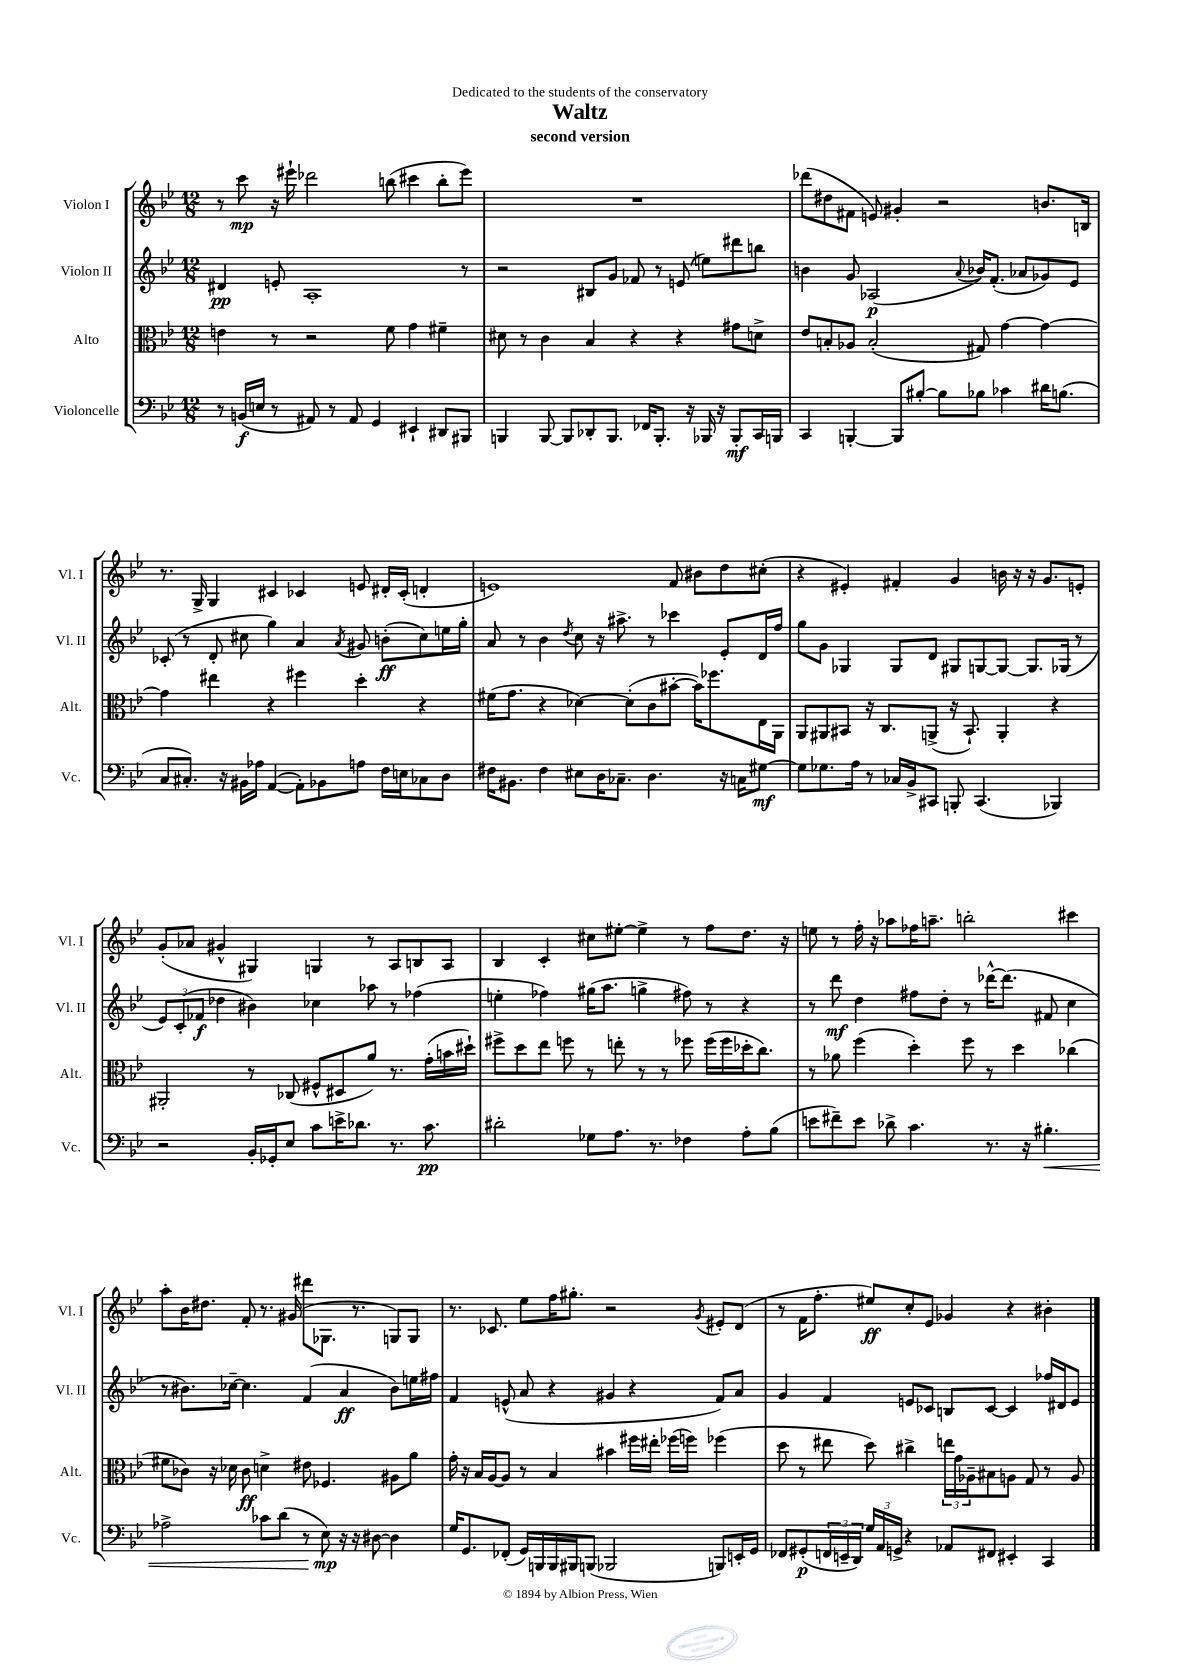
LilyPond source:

\header { title = "Waltz" subtitle = "second version" dedication = "Dedicated to the students of the conservatory" }
<<
\new StaffGroup <<
\new Staff = "s0" \with { instrumentName = "Violon I" shortInstrumentName = "Vl. I" } {
    \clef treble \key bes \major \numericTimeSignature \time 12/8
    r8 c'''8\mp r16 eis'''16-! des'''2 b''8( cis'''4 b''8-. eis'''8) |
    R1. |
    des'''8( dis''8 fis'8 e'8) gis'4-. r2 b'8. b16 |
    r8. g16-> g4 cis'4 ces'4 e'8 dis'16-. ces'16-.( d'4-. |
    e'1) f'8 bis'8 d''8 cis''8-.( |
    r4 eis'4-.) fis'4-. g'4 b'16 r16 r16 g'8. e'8-. |
    g'8-.( aes'8 gis'4-^ gis4) g4 r8 a8 b8 a8 |
    bes4 c'4-. cis''8 eis''8~-. eis''4-> r8 f''8 d''8. r16 |
    e''8 r8 f''16-. r16 aes''8 fes''16 a''8.-- b''2-. cis'''4 |
    a''8-. bes'16 dis''8. f'8-. r8. gis'16( dis'''8 ges8. r8. g8) g8 |
    r8. ces'8. ees''8 f''16 gis''8.-. r2 \acciaccatura { g'8 } eis'8-. d'8( |
    r8 f'16 f''8.-. eis''8\ff) c''8-. ees'8 ges'4 r4 bis'4-. \bar "|." |
}
\new Staff = "s1" \with { instrumentName = "Violon II" shortInstrumentName = "Vl. II" } {
    \clef treble \key bes \major \numericTimeSignature \time 12/8
    dis'4\pp e'8-. a1-. r8 |
    r2 bis8 g'8 fes'8 r8 e'8( e''8) dis'''8 b''8 |
    b'4 g'8 aes2\p( \appoggiatura { a'8 } bes'16) f'8.-.( aes'8 ges'8) ees'8 |
    ces'8-.( r8 d'8-. cis''8 g''4) a'4 \acciaccatura { a'8 } gis'8 b'8-.\ff( cis''8) e''16 g''16-. |
    a'8 r8 bes'4 \acciaccatura { d''8 } c''8 r16 ais''8.-> r8 ces'''4 ees'8-. d'16 f''16 |
    g''8 g'8 ges4 ges8 d'8 gis8 g8~ g8~ g8. ges16( r8 |
    \tuplet 3/2 { ees'8) c'8-.( fes'8\f } des''4 bis'4) ces''4 aes''8 r8 fes''4( |
    e''4-. fes''4) gis''16( a''8. g''4-> fis''8) r8 r4 |
    r8 d'''8\mf d''4 fis''8 d''8-. r8 des'''16~-^ des'''8.( fis'8 c''4 |
    r8 bis'8.) ces''16~-- ces''4. f'4( a'4\ff bis'8) e''16 fis''16 |
    f'4 e'8-^( a'8 r4 gis'4 r4 f'8) a'8 |
    g'4 f'4 e'8 ces'8 b8 ces'8~ ces'4 fes''16 dis'16 e'8 \bar "|." |
}
\new Staff = "s2" \with { instrumentName = "Alto" shortInstrumentName = "Alt." } {
    \clef alto \key bes \major \numericTimeSignature \time 12/8
    e'4 r8 r2 f'8 g'4 fis'4-- |
    dis'8 r8 c'4 bes4 r4 r4 gis'8 d'8-> |
    ees'8 b8-. aes8 b2-.( gis8) g'4~ g'4~ |
    g'4 eis''4 r4 fis''4 d''4-. r4 |
    fis'16( g'8. r4 des'4~) des'8-.( c'8 bis'8~-. bis'16) fes''8. ees16 a,16 |
    a,8 ais,8 bis,8 r16 c8. a,8->( r16 bis,8.-!) a,4-. r4 |
    ais,2-. r8 ces8( fis8-^ dis8 a'8) r8. g'16-.( b'16 dis''16-!) |
    fis''8-> d''8 ees''8 f''8 r8 e''8-. r8 r8 fes''8 fes''16( fes''16 des''16-. c''8.) |
    r8 aes'8 f''4( d''4-.) f''8 r8 d''4 ces''4( |
    fis'8 ces'8) r16 des'16 ces'8\ff d'4-> eis'8 fes4. ais8 a'8 |
    g'16-. r16 bes16 a16~ a8 r8 bes4 bis'4 fis''16 eis''16-. fes''16( f''16) fes''4( |
    d''8 r8 eis''8 d''8) cis''4-> \tuplet 3/2 { e''16 g'16 aes16-- } bis8 a8 g8 r8 a8 \bar "|." |
}
\new Staff = "s3" \with { instrumentName = "Violoncelle" shortInstrumentName = "Vc." } {
    \clef bass \key bes \major \numericTimeSignature \time 12/8
    r8 b,16\f( e16 r8 ais,8) r8 ais,8 g,4 eis,4-! dis,8 bis,,8 |
    b,,4 b,,8~ b,,8 des,8-. b,,8. fes,16 b,,8.-. r16 bes,,16 r16 bes,,8-.\mf c,16 b,,16 |
    c,4 b,,4~-. b,,8 bis8~-. bis8 bes8 ces'4 dis'16 b8.( |
    c8 cis8.-.) r16 bis,16 aes16 a,4~( a,8-.) bes,8 a8 f16 e16 ces8 d8 |
    fis16 bis,8. fis4 eis8 d16 ces8.-- d4. r16 c16 gis8~\mf |
    gis8 ges8. a16 r8 ces16 bes,16-> cis,8 b,,8-. cis,4.( bes,,4) |
    r2 bes,16-. ges,16-. ees8 c'8 e'16-> des'8. r8. c'8.\pp |
    dis'2-. ges8 a8. r8. fes4 a8-. bes8( |
    e'8 fis'8--) e'8 des'8-> c'4. r8. r16 bis4.-.\< |
    aes2-> ces'8 d'8( r8 ees8\mp\!) r16 r16 dis8~ dis4 |
    g16 g,8. fes,8-.( g,16) b,,16 b,,16 bis,,16 b,,8( bes,,2 b,,8) e,16-. g,16 |
    fes,8 gis,8-.\p( \tuplet 3/2 { f,16 e,16-- d,16) } \tuplet 3/2 { g16 a,16 g,16-> } r4 aes,8 fis,8 eis,4-. c,4 \bar "|." |
}
>>
>>
\layout { \context { \Score \remove "Bar_number_engraver" } }
